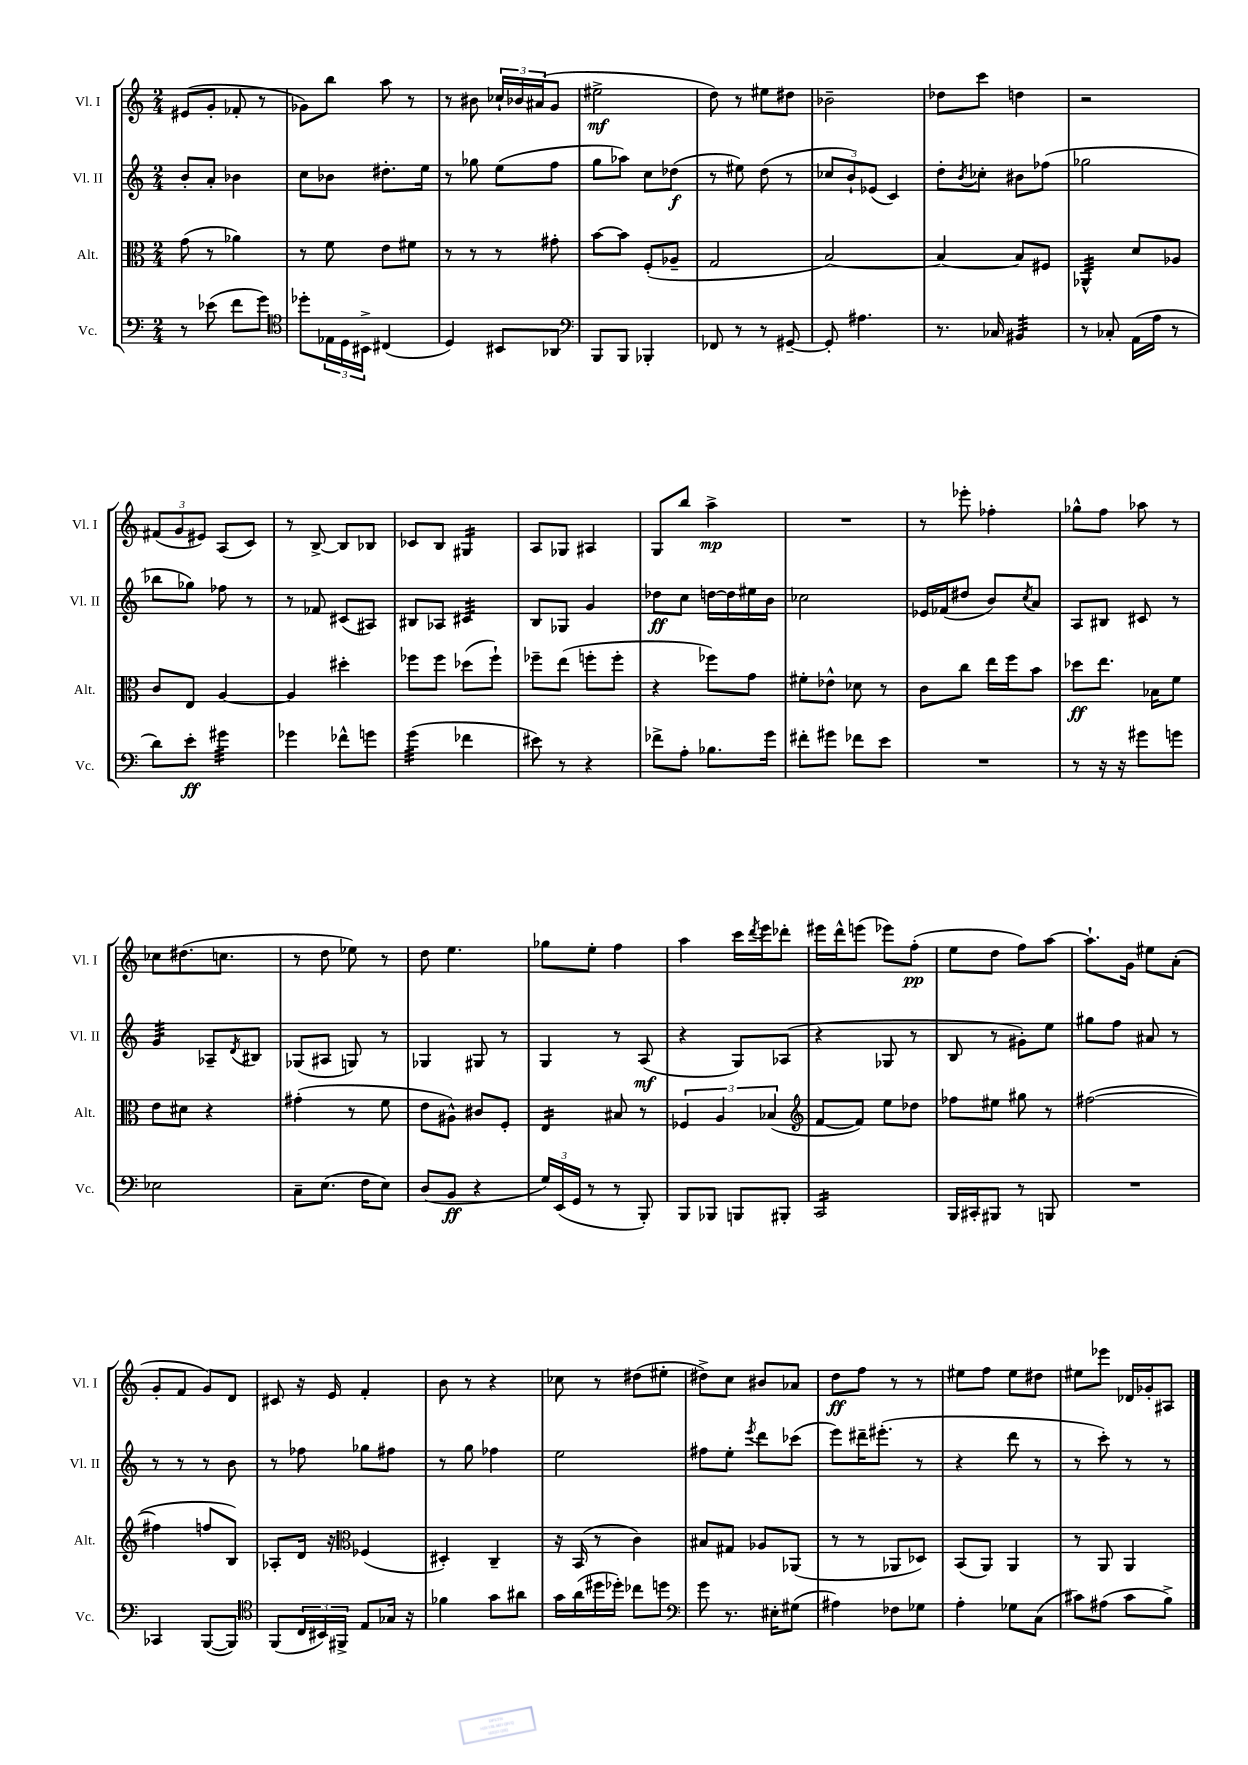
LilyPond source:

<<
\new StaffGroup <<
\new Staff = "s0" \with { instrumentName = "Vl. I" shortInstrumentName = "Vl. I" } {
    \clef treble \key c \major \numericTimeSignature \time 2/4
    eis'8( g'8-. fes'8-. r8 |
    ges'8) b''8 a''8 r8 |
    r8 bis'8 \tuplet 3/2 { ces''16-! bes'16 ais'16( } g'8 |
    eis''2->\mf |
    d''8) r8 eis''8 dis''8 |
    bes'2-- |
    des''8 c'''8 d''4 |
    r2 |
    \tuplet 3/2 { fis'8( g'8 eis'8) } a8( c'8) |
    r8 b8~-> b8 bes8 |
    ces'8 b8 gis4:16 |
    a8 ges8 ais4 |
    g8 b''8 a''4->\mp |
    R2 |
    r8 ees'''8-. fes''4-. |
    ges''8-^ f''8 aes''8 r8 |
    ces''8 dis''8.( c''8. |
    r8 d''8 ees''8) r8 |
    d''8 e''4. |
    ges''8 e''8-. f''4 |
    a''4 c'''16 \acciaccatura { d'''8 } e'''16 des'''8-. |
    eis'''16 d'''16-^ e'''8( ees'''8) f''8-.\pp( |
    e''8 d''8 f''8) a''8~ |
    a''8.-! g'16 eis''8 a'8-.( |
    g'8-. f'8 g'8) d'8 |
    cis'8 r16 e'16 f'4-. |
    b'8 r8 r4 |
    ces''8 r8 dis''8( eis''8-. |
    dis''8->) c''8 bis'8 aes'8 |
    d''8\ff f''8 r8 r8 |
    eis''8 f''8 eis''8 dis''8 |
    eis''8 ees'''8 des'16 ges'16-. ais8 \bar "|." |
}
\new Staff = "s1" \with { instrumentName = "Vl. II" shortInstrumentName = "Vl. II" } {
    \clef treble \key c \major \numericTimeSignature \time 2/4
    b'8-. a'8-. bes'4 |
    c''8 bes'8 dis''8.-. e''16 |
    r8 ges''8 e''8( f''8 |
    g''8 aes''8) c''8 des''8\f( |
    r8 eis''8) d''8( r8 |
    \tuplet 3/2 { ces''8 b'8-!) ees'8( } c'4) |
    d''8-. \acciaccatura { b'8 } ces''8-. bis'8 fes''8( |
    ges''2 |
    bes''8 ges''8) fes''8 r8 |
    r8 fes'8 cis'8( ais8) |
    bis8 aes8 cis'4:32 |
    b8 ges8 g'4 |
    des''8\ff c''8 d''16~ d''16 eis''16 b'16 |
    ces''2 |
    ees'16 fes'16( dis''8 b'8) \acciaccatura { c''8 } a'8 |
    a8 bis8 cis'8 r8 |
    g'4:32 aes8-- \acciaccatura { d'8 } bis8 |
    ges8( ais8 g8) r8 |
    ges4 gis8 r8 |
    g4 r8 a8\mf( |
    r4 g8) aes8( |
    r4 ges8 r8 |
    b8 r8 gis'8-.) e''8 |
    gis''8 f''8 ais'8 r8 |
    r8 r8 r8 b'8 |
    r8 fes''8 ges''8 fis''8 |
    r8 g''8 fes''4 |
    e''2 |
    fis''8 e''8-. \acciaccatura { e'''8 } d'''8 ces'''8( |
    e'''8) dis'''16-- eis'''8.-.( r8 |
    r4 d'''8 r8 |
    r8 c'''8-.) r8 r8 \bar "|." |
}
\new Staff = "s2" \with { instrumentName = "Alt." shortInstrumentName = "Alt." } {
    \clef alto \key c \major \numericTimeSignature \time 2/4
    g'8( r8 aes'4) |
    r8 f'8 e'8 fis'8 |
    r8 r8 r8 gis'8-. |
    b'8~ b'8 f8-.( aes8-- |
    g2 |
    b2~) |
    b4~ b8 fis8 |
    aes,4:32-^ d'8 aes8 |
    c'8 e8 a4~ |
    a4 dis''4-. |
    fes''8 fes''8 des''8( fes''8-!) |
    fes''8-- e''8( f''8-. f''8-. |
    r4 fes''8) g'8 |
    fis'8-. ees'8-^ des'8 r8 |
    c'8 c''8 e''16 f''16 b'8 |
    des''8\ff e''8. bes16 f'8 |
    e'8 dis'8 r4 |
    gis'4-.( r8 f'8 |
    e'8 ais8-^) cis'8 f8-. |
    e4:16 bis8 r8 |
    \tuplet 3/2 { fes4 a4 bes4( } |
    \clef treble f'8~ f'8) e''8 des''8 |
    fes''8 eis''8 gis''8 r8 |
    fis''2~( |
    fis''4 f''8 b8) |
    aes8-. d'16 r16 \clef alto fes4( |
    dis4-.) c4-- |
    r16 b,16( r8 c'4) |
    bis8 gis8 aes8 aes,8( |
    r8 r8 aes,8 des8) |
    b,8( a,8) a,4 |
    r8 a,8 a,4 \bar "|." |
}
\new Staff = "s3" \with { instrumentName = "Vc." shortInstrumentName = "Vc." } {
    \clef bass \key c \major \numericTimeSignature \time 2/4
    r8 ees'8( f'8 g'8) |
    \clef tenor des''8-. \tuplet 3/2 { ees16 d16 bis,16-> } cis4( |
    d4) bis,8 aes,8 |
    \clef bass b,,8 b,,8 bes,,4-. |
    fes,8 r8 r8 gis,8~-- |
    gis,8-. ais4. |
    r8. ces16 bis,4:32 |
    r8 ces8-. a,16( a16 r8 |
    d'8) e'8-.\ff gis'4:32 |
    ges'4 fes'8-^ g'8 |
    g'4:32( fes'4 |
    eis'8) r8 r4 |
    fes'8-> a8-. bes8. g'16 |
    fis'8-. gis'8 fes'8 e'8 |
    R2 |
    r8 r16 r16 gis'8 g'8 |
    ees2 |
    c8-- e8.( f16 e8) |
    d8( b,8\ff r4 |
    \tuplet 3/2 { g16) e,16( g,16 } r8 r8 b,,8-.) |
    b,,8 bes,,8 b,,8 bis,,8-. |
    c,2:16 |
    b,,16 cis,16-. bis,,8 r8 b,,8 |
    R2 |
    ces,4 b,,8~( b,,8) |
    \clef tenor f,8( \tuplet 3/2 { c16 bis,16) fis,16-> } e8 ges16 r16 |
    fes'4 g'8 ais'8 |
    g'16 a'16( dis''16 des''16-.) ces''8 d''8 |
    \clef bass g'8 r8. eis16-. gis8( |
    ais4) fes8 ges8 |
    a4-. ges8 c8( |
    cis'8) ais8( cis'8 b8->) \bar "|." |
}
>>
>>
\layout { \context { \Score \remove "Bar_number_engraver" } }
